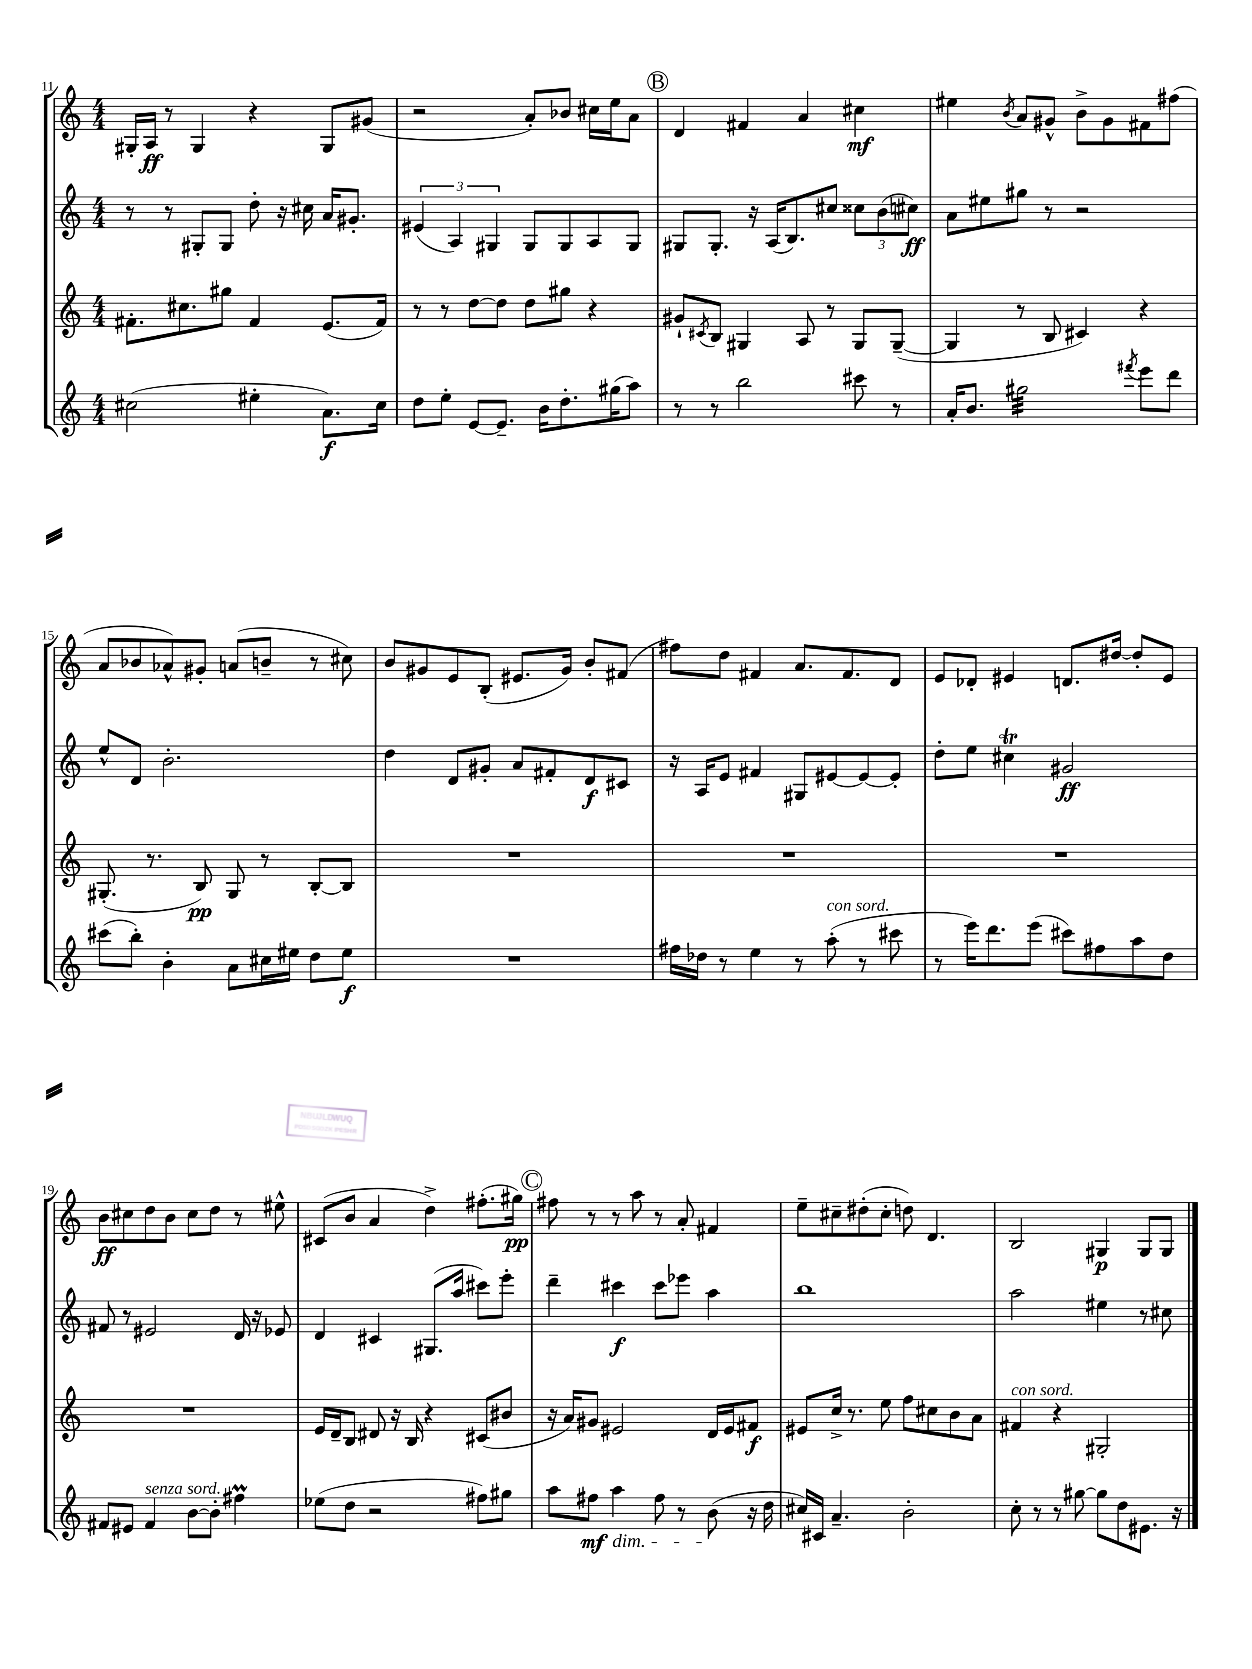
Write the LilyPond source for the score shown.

<<
\new StaffGroup <<
\new Staff = "s0" {
    \clef treble \key c \major \numericTimeSignature \time 4/4
    gis16-. a16\ff r8 gis4 r4 gis8 gis'8( |
    r2 a'8-.) bes'8 cis''16 e''16 a'8 |
    \mark \markup { \circle "B" } d'4 fis'4 a'4 cis''4\mf |
    eis''4 \acciaccatura { b'8 } a'8 gis'8-^ b'8-> gis'8 fis'8 fis''8( |
    a'8 bes'8 aes'8-^) gis'8-. a'8( b'8-- r8 cis''8) |
    b'8 gis'8 e'8 b8-.( eis'8. gis'16) b'8-. fis'8( |
    fis''8) d''8 fis'4 a'8. fis'8. d'8 |
    e'8 des'8-. eis'4 d'8. dis''16~ dis''8-. eis'8 |
    b'8\ff cis''8 d''8 b'8 cis''8 d''8 r8 eis''8-^ |
    cis'8( b'8 a'4 d''4->) fis''8.-.( gis''16\pp) |
    \mark \markup { \circle "C" } fis''8 r8 r8 a''8 r8 a'8-. fis'4 |
    e''8-- cis''8-- dis''8-.( cis''8-. d''8) d'4. |
    b2 gis4\p gis8 gis8 \bar "|." |
}
\new Staff = "s1" {
    \clef treble \key c \major \numericTimeSignature \time 4/4
    r8 r8 gis8-. gis8 d''8-. r16 cis''16 a'16 gis'8.-. |
    \tuplet 3/2 { eis'4( a4) gis4 } gis8 gis8 a8 gis8 |
    \mark \markup { \circle "B" } gis8 gis8.-. r16 a16( b8.) cis''8 \tuplet 3/2 { cisis''8 b'8( cis''8\ff) } |
    a'8 eis''8 gis''8 r8 r2 |
    e''8-^ d'8 b'2.-. |
    d''4 d'8 gis'8-. a'8 fis'8-. d'8\f cis'8 |
    r16 a16 e'8 fis'4 gis8 eis'8~ eis'8~ eis'8-. |
    d''8-. e''8 cis''4\trill gis'2\ff |
    fis'8 r8 eis'2 d'16 r16 ees'8 |
    d'4 cis'4 gis8.( a''16 cis'''8) e'''8-. |
    \mark \markup { \circle "C" } d'''4-- cis'''4\f cis'''8 ees'''8 a''4 |
    b''1 |
    a''2 eis''4 r8 cis''8 \bar "|." |
}
\new Staff = "s2" {
    \clef treble \key c \major \numericTimeSignature \time 4/4
    fis'8.-. cis''8. gis''8 fis'4 e'8.( fis'16) |
    r8 r8 d''8~ d''8 d''8 gis''8 r4 |
    \mark \markup { \circle "B" } gis'8-! \acciaccatura { cis'8 } b8 gis4 a8 r8 gis8 gis8~--( |
    gis4 r8 b8 cis'4) r4 |
    gis8.-.( r8. b8\pp) gis8 r8 b8~-. b8 |
    R1 |
    R1 |
    R1 |
    R1 |
    e'16 d'16-- b8 dis'8 r16 b16 r4 cis'8( bis'8 |
    \mark \markup { \circle "C" } r16 a'16) gis'8 eis'2 d'16 eis'16 fis'8\f |
    eis'8 c''16-> r8. e''8 f''8 cis''8 b'8 a'8 |
    fis'4^\markup { \italic "con sord." } r4 gis2-. \bar "|." |
}
\new Staff = "s3" {
    \clef treble \key c \major \numericTimeSignature \time 4/4
    cis''2( eis''4-. a'8.\f) cis''16 |
    d''8 e''8-. e'8~ e'8.-- b'16 d''8.-. gis''16( a''8) |
    \mark \markup { \circle "B" } r8 r8 b''2 cis'''8 r8 |
    a'16-. b'8. gis''2:32 \acciaccatura { fis'''8 } e'''8 d'''8 |
    cis'''8( b''8-.) b'4-. a'8 cis''16 eis''16 d''8 eis''8\f |
    R1 |
    fis''16 des''16 r8 e''4 r8 a''8-.^\markup { \italic "con sord." }( r8 cis'''8 |
    r8 e'''16) d'''8. e'''8( cis'''8) fis''8 a''8 d''8 |
    fis'8 eis'8 fis'4^\markup { \italic "senza sord." } b'8~ b'8-. fis''4\prall |
    ees''8( d''8 r2 fis''8) gis''8 |
    \mark \markup { \circle "C" } a''8 fis''8\mf a''4\dim fis''8 r8 b'8\!( r16 d''16 |
    cis''16) cis'16 a'4.-- b'2-. |
    c''8-. r8 r8 gis''8~ gis''8 d''8 eis'8. r16 \bar "|." |
}
>>
>>
\layout { \context { \Score currentBarNumber = #11 } }
